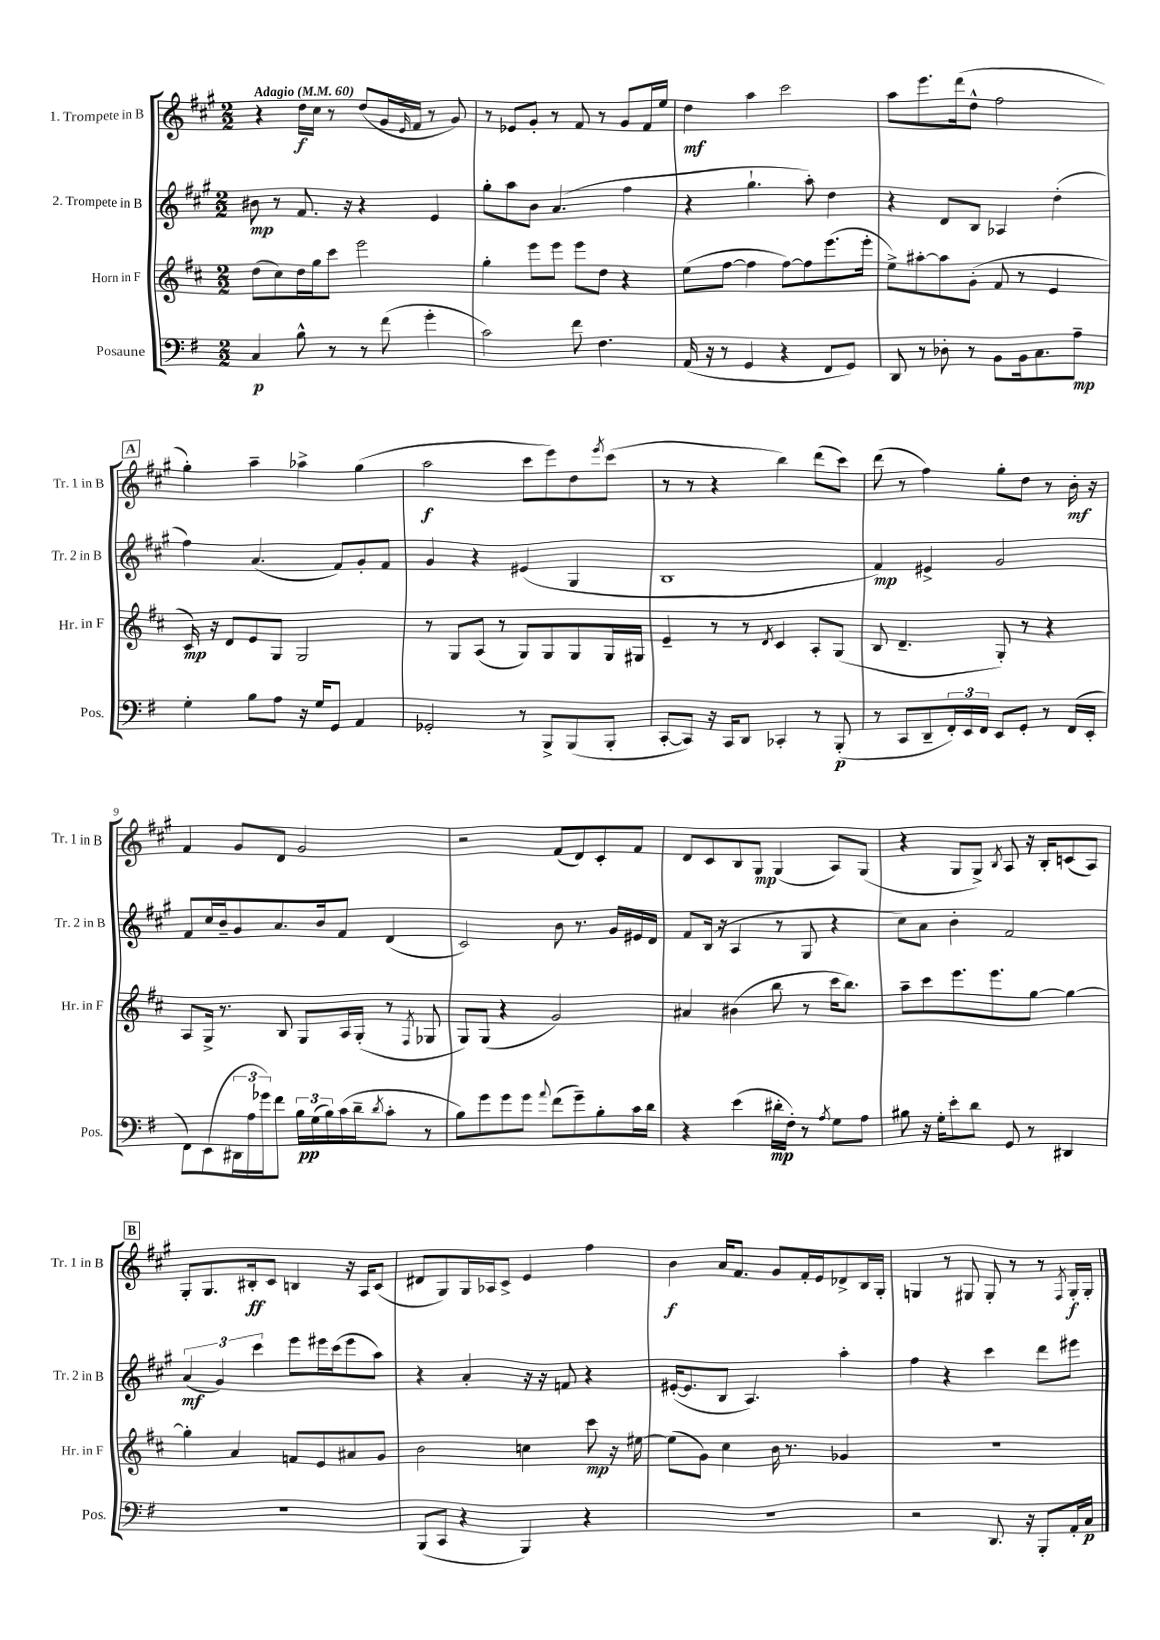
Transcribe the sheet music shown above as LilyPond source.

<<
\new StaffGroup <<
\new Staff = "s0" \with { instrumentName = "1. Trompete in B" shortInstrumentName = "Tr. 1 in B" } {
    \clef treble \key a \major \numericTimeSignature \time 2/2 \tempo "Adagio" 4 = 60
    r4 d''16\f cis''16 r8 d''8( gis'16 \grace { e'16 } fis'16 r8 gis'8) |
    r8 ees'8 gis'8-. r8 fis'8 r8 gis'8 fis'16 e''16 |
    d''4\mf a''4 cis'''2 |
    a''8 e'''8. d'''16( d''8-^ fis''2 |
    \mark \markup { \box "A" } gis''4-.) a''4-- aes''4-> gis''4( |
    a''2\f cis'''8 e'''8) d''8 \acciaccatura { e'''8 } cis'''8( |
    r8 r8 r4 b''4) d'''8( cis'''8) |
    d'''8( r8 fis''4) gis''8-. d''8 r8 b'16-.\mf r16 |
    fis'4 gis'8 d'8 gis'2 |
    r2 fis'8( d'8) cis'8-. fis'8 |
    d'8 cis'8 b8 gis8\mp gis4( a8) gis8( |
    r4 gis8 gis8->) \acciaccatura { b8 } a8 r16 b16-. c'8( a8) |
    \mark \markup { \box "B" } gis8-. gis8. bis16-.\ff cis'8 b4 r16 a16 cis'8( |
    dis'8 gis8) gis16 aes16 cis'8-> e'4 fis''4 |
    b'4\f a'16 fis'8. gis'8 fis'16-. e'16 des'8-> b16 gis16-. |
    g4 r8 gis8 gis8-. r8 r8 \acciaccatura { fis8 } gis16-.\f gis16-. \bar "|." |
}
\new Staff = "s1" \with { instrumentName = "2. Trompete in B" shortInstrumentName = "Tr. 2 in B" } {
    \clef treble \key a \major \numericTimeSignature \time 2/2
    bis'8\mp r8 fis'8. r16 r4 e'4 |
    gis''8-. a''8 b'8 a'4.( fis''4 |
    r4 gis''4.-! a''8-.) d''4 |
    r4 d'8 b8 aes4 d''4-.( |
    \mark \markup { \box "A" } fis''4) a'4.( fis'8) gis'8-. fis'8 |
    gis'4 r4 eis'4( gis4 |
    b1 |
    fis'4\mp) eis'4-> gis'2 |
    fis'8 cis''16 b'16-- gis'8 a'8. b'16 fis'8 d'4( |
    cis'2) b'8 r8. gis'16 eis'16 d'16 |
    fis'8 b16( r16 a4 r8 gis8 r4 |
    cis''8) a'8 b'4-. fis'2 |
    \mark \markup { \box "B" } \tuplet 3/2 { a'4\mf( gis'4) cis'''4 } e'''8 eis'''16 cis'''16( eis'''8 a''8) |
    r4 a'4-. r16 r16 f'8 r4 |
    eis'16~-.( eis'8. b8 a4.) a''4-. |
    fis''4 r4 cis'''4 d'''8 eis'''8 \bar "|." |
}
\new Staff = "s2" \with { instrumentName = "Horn in F" shortInstrumentName = "Hr. in F" } {
    \clef treble \key d \major \numericTimeSignature \time 2/2
    d''8( cis''8) d''16 g''16 cis'''8 e'''2 |
    g''4-. e'''8 e'''8 e'''8 d''8 r4 |
    e''8( fis''8~ fis''4 fis''8~) fis''8 e'''8.( e'''16-. |
    e''8->) ais''8~-. ais''8 g'8-.( fis'8 r8 e'4 |
    \mark \markup { \box "A" } cis'16\mp) r16 d'8 e'8 g8 g2 |
    r8 g8 a8( r8 g8) g8 g8 g16 gis16 |
    e'4-- r8 r8 \acciaccatura { d'8 } cis'4 a8-. g8( |
    b8 d'4.-- g8-.) r8 r4 |
    a8 g16-> r8. b8 g8 a16 g16-.( r8 \acciaccatura { fis8 } ges8 |
    g8) g8( r4 g'2) |
    ais'4 bis'4( b''8 r8 cis'''16 b''8.) |
    a''8-- cis'''8 e'''8. e'''8. g''8~ g''4~ |
    \mark \markup { \box "B" } g''4-. a'4 f'8 e'8 ais'8 g'8 |
    b'2 c''4 cis'''8\mp r16 eis''16~ |
    eis''8( g'8) cis''4 b'16 r8. ges'4 |
    R1 \bar "|." |
}
\new Staff = "s3" \with { instrumentName = "Posaune" shortInstrumentName = "Pos." } {
    \clef bass \key g \major \numericTimeSignature \time 2/2
    c4\p b8-^ r8 r8 fis'8( g'4-. |
    c'2) fis'8 fis4. |
    a,16( r16 r8 g,4 r4 fis,8 g,8) |
    d,8 r8 des8-. r8 b,8 b,16 c8. a8--\mp |
    \mark \markup { \box "A" } g4-. b8 a8 r16 g16 g,8 a,4 |
    ges,2-. r8 b,,8-> b,,8( b,,8-. |
    c,8~-. c,8) r16 c,16 d,8 ces,4-. r8 b,,8-.\p( |
    r8 c,8 d,8-- \tuplet 3/2 { fis,16-.) e,16 fis,16 } e,8 g,8-. r8 fis,16( e,16-. |
    fis,8) e,8( \tuplet 3/2 { dis,16 a16 ges'16) } fis'8 \tuplet 3/2 { b16\pp g16( b16) } c'16( d'16-- \acciaccatura { d'8 } c'8-. r8 |
    b8) g'8 g'8 g'8 \appoggiatura { a'8 } fis'8( g'8--) b8-. c'16 d'16 |
    r4 e'4( dis'16-.\mp fis16-.) r8 \acciaccatura { a8 } g8 a8 |
    bis8 r16 g16-. e'8-. d'8 g,8 r8 dis,4 |
    \mark \markup { \box "B" } r1 |
    b,,8( c,8 r4 b,,4) r4 |
    R1 |
    r2 d,8. r16 b,,8-. a,16-. c16\p \bar "|." |
}
>>
>>
